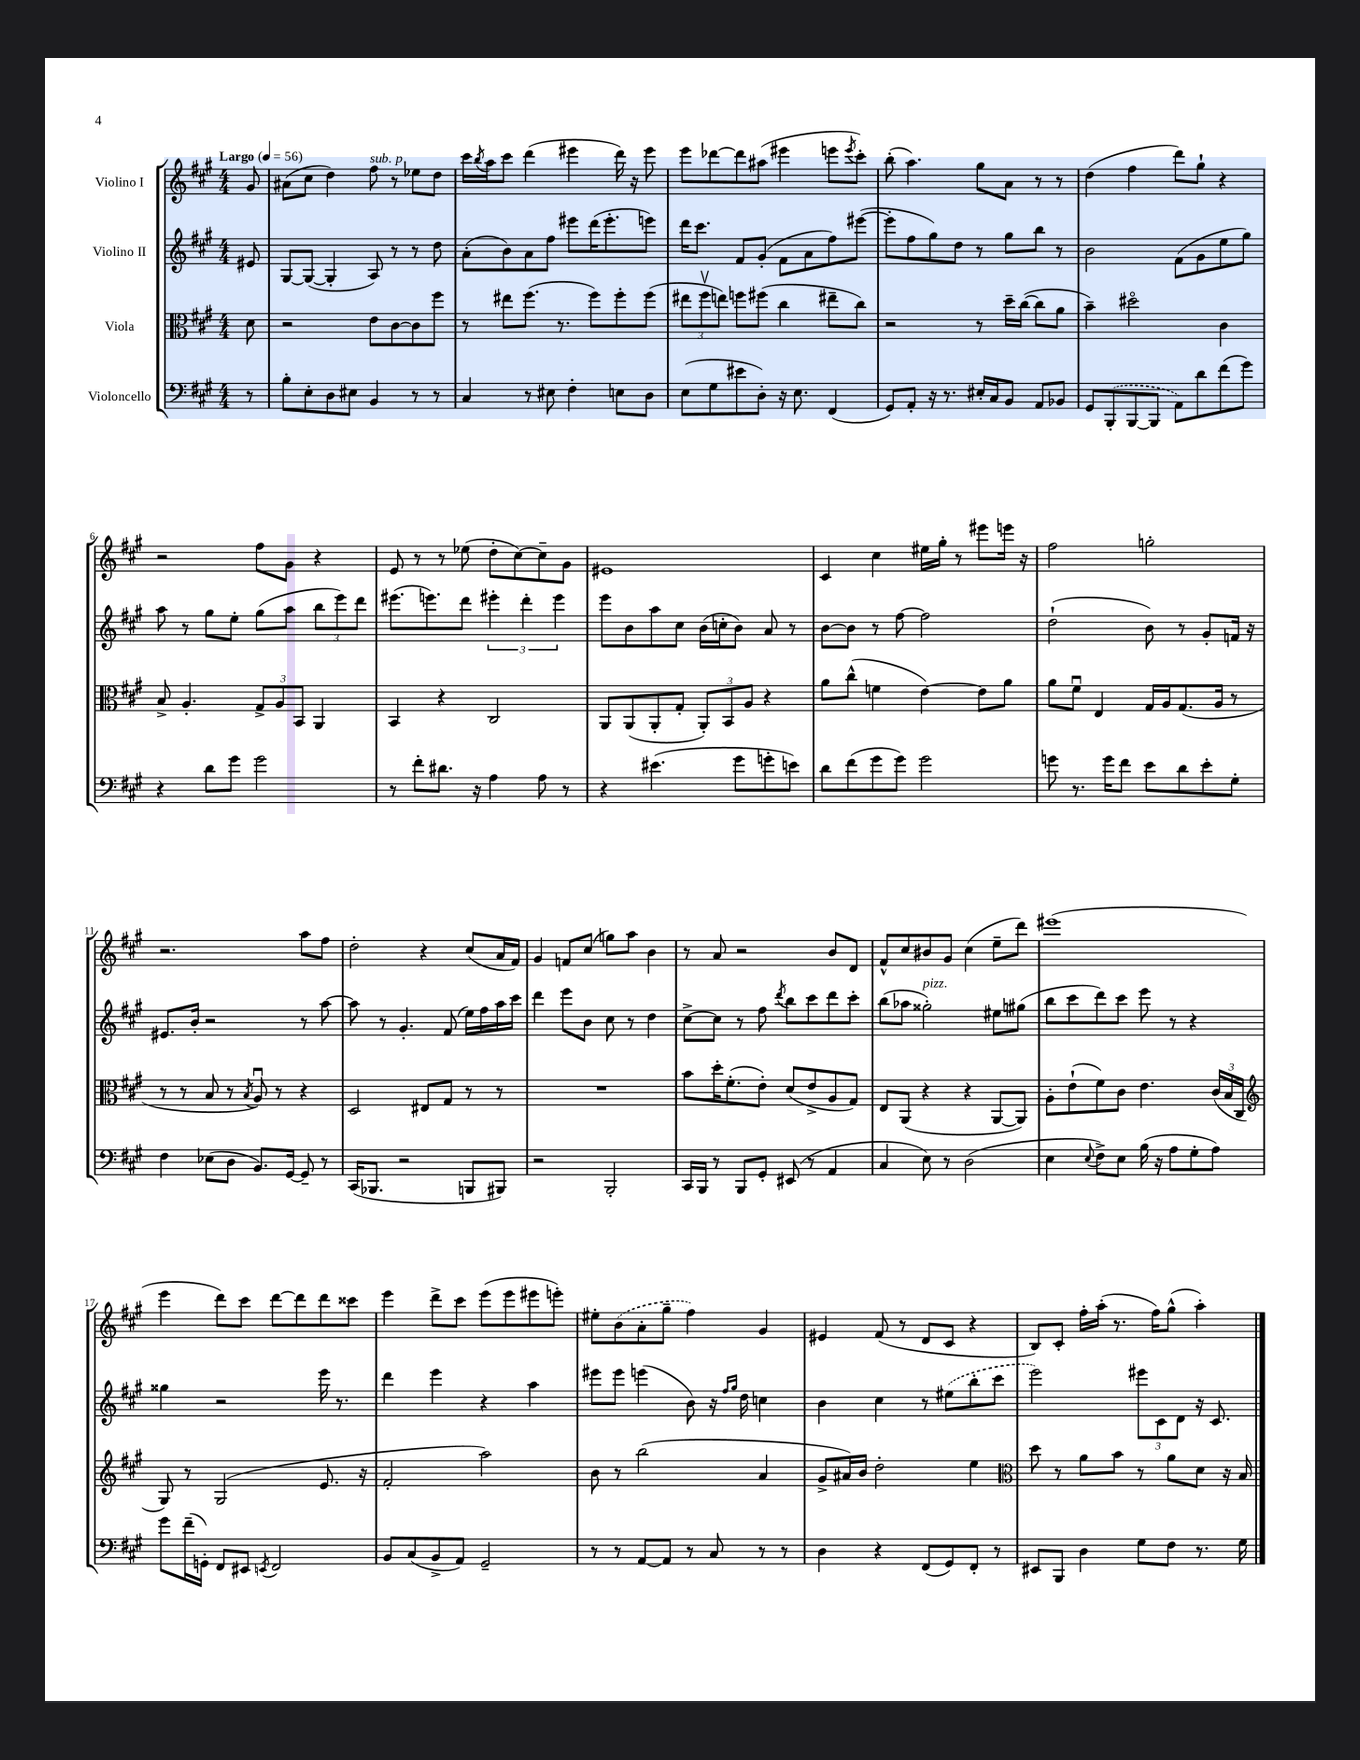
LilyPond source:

<<
\new StaffGroup <<
\new Staff = "s0" \with { instrumentName = "Violino I" } {
    \clef treble \key a \major \numericTimeSignature \time 4/4 \partial 8 \tempo "Largo" 4 = 56
    gis'8 |
    ais'8( cis''8 d''4) fis''8^\markup { \italic "sub. p" } r8 ees''8 d''8 |
    cis'''16 \acciaccatura { b''8 } a''16 cis'''8 d'''4( eis'''4 d'''16) r16 eis'''8 |
    e'''8 des'''8~ des'''8 ais''8( eis'''4 e'''8 \acciaccatura { e'''8 } cis'''8-.) |
    b''8-.( a''4.) gis''8 a'8 r8 r8 |
    d''4( fis''4 d'''8) gis''8-! r4 |
    r2 fis''8 gis'8 r4 |
    e'8 r8 r8 ees''8( d''8-. cis''8~) cis''8-- gis'8 |
    eis'1 |
    cis'4 cis''4 eis''16 gis''16-. r8 eis'''8 e'''16 r16 |
    fis''2 g''2-. |
    r2. a''8 fis''8 |
    d''2-. r4 cis''8( a'16 fis'16) |
    gis'4 f'8 cis''8( g''8) a''8 b'4 |
    r8 a'8 r2 b'8 d'8 |
    fis'8-^ cis''8 bis'8 gis'8 cis''4( e''8-- d'''8) |
    eis'''1( |
    e'''4 d'''8) cis'''8 d'''8~ d'''8 d'''8 cisis'''8 |
    e'''4 d'''8-> cis'''8 e'''8( e'''8 eis'''8 e'''8-.) |
    eis''8-. \once \slurDashed b'8( a'8-. gis''8-- fis''4) gis'4 |
    eis'4 fis'8( r8 d'8 cis'8 r4 |
    b8) cis'8-. fis''16-. a''16-.( r8. fis''16) gis''8-^( a''4-.) \bar "|." |
}
\new Staff = "s1" \with { instrumentName = "Violino II" } {
    \clef treble \key a \major \numericTimeSignature \time 4/4 \partial 8
    eis'8 |
    gis8~ gis8~( gis4-. a8) r8 r8 d''8 |
    a'8-.( b'8) a'8 fis''8 eis'''8 d'''16( eis'''8.-. e'''8) |
    d'''16 cis'''8. fis'8 gis'8-.( fis'8 a'8 fis''8) eis'''8~( |
    eis'''8-. fis''8 gis''8) d''8 r8 gis''8 b''8 r8 |
    b'2 fis'8( gis'8 e''8 gis''8) |
    a''8 r8 gis''8 e''8-. gis''8( a''8 \tuplet 3/2 { b''8 e'''8) d'''8 } |
    eis'''8.( e'''8.) d'''8 \tuplet 3/2 { eis'''4-. d'''4-. eis'''4 } |
    e'''8 b'8 a''8 cis''8 b'16( c''16-. b'8) a'8 r8 |
    b'8~ b'8 r8 fis''8~ fis''2 |
    d''2-!( b'8) r8 gis'8-. f'16 r16 |
    eis'8. b'16-. r2 r8 a''8~ |
    a''8 r8 gis'4.-. fis'8( e''16) fis''16 a''16 cis'''16 |
    d'''4 e'''8 b'8 cis''8 r8 d''4 |
    cis''8~-> cis''8 r8 fis''8 \acciaccatura { d'''8 } b''8 cis'''8 d'''8 cis'''8-. |
    b''8( aes''8 gisis''2-.^\markup { \italic "pizz." }) eis''8 gis''8( |
    b''8 cis'''8 d'''8) cis'''8 e'''8 r8 r4 |
    gisis''4 r2 e'''16 r8. |
    d'''4 e'''4 r4 a''4 |
    eis'''8 eis'''8 e'''4( b'8) r16 \grace { fis''16 gis''16 } d''16 c''4 |
    b'4 cis''4 r8 \once \slurDashed eis''8( b''8-. cis'''8 |
    e'''2) \tuplet 3/2 { eis'''8 cis'8 d'8 } r16 cis'8. \bar "|." |
}
\new Staff = "s2" \with { instrumentName = "Viola" } {
    \clef alto \key a \major \numericTimeSignature \time 4/4 \partial 8
    d'8 |
    r2 e'8 cis'8~ cis'8 fis''8 |
    r8 eis''8 fis''8.( r8. fis''8) fis''8-. fis''8( |
    \tuplet 3/2 { eis''8 fis''8\upbow e''8) } f''8 fis''8( cis''4 eis''8-- cis''8) |
    r2 r8 d''16-- cis''16~( cis''8 a'8 |
    b'4--) dis''2\flageolet cis'4 |
    b8-> a4.-. \tuplet 3/2 { gis8-> a8 b,8 } a,4 |
    b,4 r4 cis2 |
    a,8 a,8( a,8-. gis8-. \tuplet 3/2 { a,8-.) b,8 a8 } r4 |
    a'8 cis''8-^( f'4 e'4~) e'8 a'8 |
    a'8 fis'8\downbow e4 gis16 a16 gis8.( a16 r8 |
    r8 r8 b8 r8 \acciaccatura { b8 } a8\downbow) r8 r4 |
    d2 eis8 gis8 r8 r8 |
    R1 |
    b'8 d''16-. fis'8.-.( e'8-.) d'8( e'8-> a8 gis8) |
    e8 a,8( r4 r4 a,8~ a,8) |
    a8-. e'8-!( fis'8) cis'8 e'4. \tuplet 3/2 { cis'16( b16 cis16 } |
    \clef treble gis8) r8 gis2( e'8. r16 |
    fis'2-. a''2) |
    b'8 r8 b''2( a'4 |
    gis'8-> ais'16) b'16 d''2-. e''4 |
    \clef alto d''8 r8 a'8 b'8 r8 a'8 d'8 r16 b16 \bar "|." |
}
\new Staff = "s3" \with { instrumentName = "Violoncello" } {
    \clef bass \key a \major \numericTimeSignature \time 4/4 \partial 8
    r8 |
    b8-. e8-. d8 eis8 b,4 r8 r8 |
    cis4 r8 eis8 fis4-. e8 d8 |
    e8( gis8 eis'8 d8-.) r16 e8. fis,4( |
    gis,8) a,8-. r16 r8. eis16-. cis16 b,8 a,8 bes,8 |
    gis,8 \once \slurDashed b,,8-.( b,,8~ b,,8 a,8) d'8 fis'8( gis'8) |
    r4 d'8 gis'8 gis'2 |
    r8 fis'8-. dis'8. r16 a4 a8 r8 |
    r4 eis'4.( gis'8 g'8-. e'8) |
    d'8 fis'8( gis'8 gis'8) gis'2 |
    g'8 r8. g'16 fis'8 e'8 d'8 e'8-. gis8-. |
    fis4 ees8( d8 b,8.) gis,16~ gis,8-- r8 |
    cis,16( bes,,8. r2 b,,8 bis,,8) |
    r2 b,,2-. |
    cis,16 b,,16 r8 b,,8 gis,8-. eis,8( r8 a,4 |
    cis4 e8) r8 d2( |
    e4 \appoggiatura { e8 } fis8->) e8 b16( r16 a8 gis8-. a8) |
    gis'8 fis'16--( g,16-.) fis,8 eis,8 \acciaccatura { e,8 } fis,2 |
    b,8 cis8( b,8-> a,8) gis,2-- |
    r8 r8 a,8~ a,8 r8 cis8 r8 r8 |
    d4 r4 fis,8( gis,8) fis,8-. r8 |
    eis,8 b,,8 d4 gis8 fis8 r8. gis16 \bar "|." |
}
>>
>>
